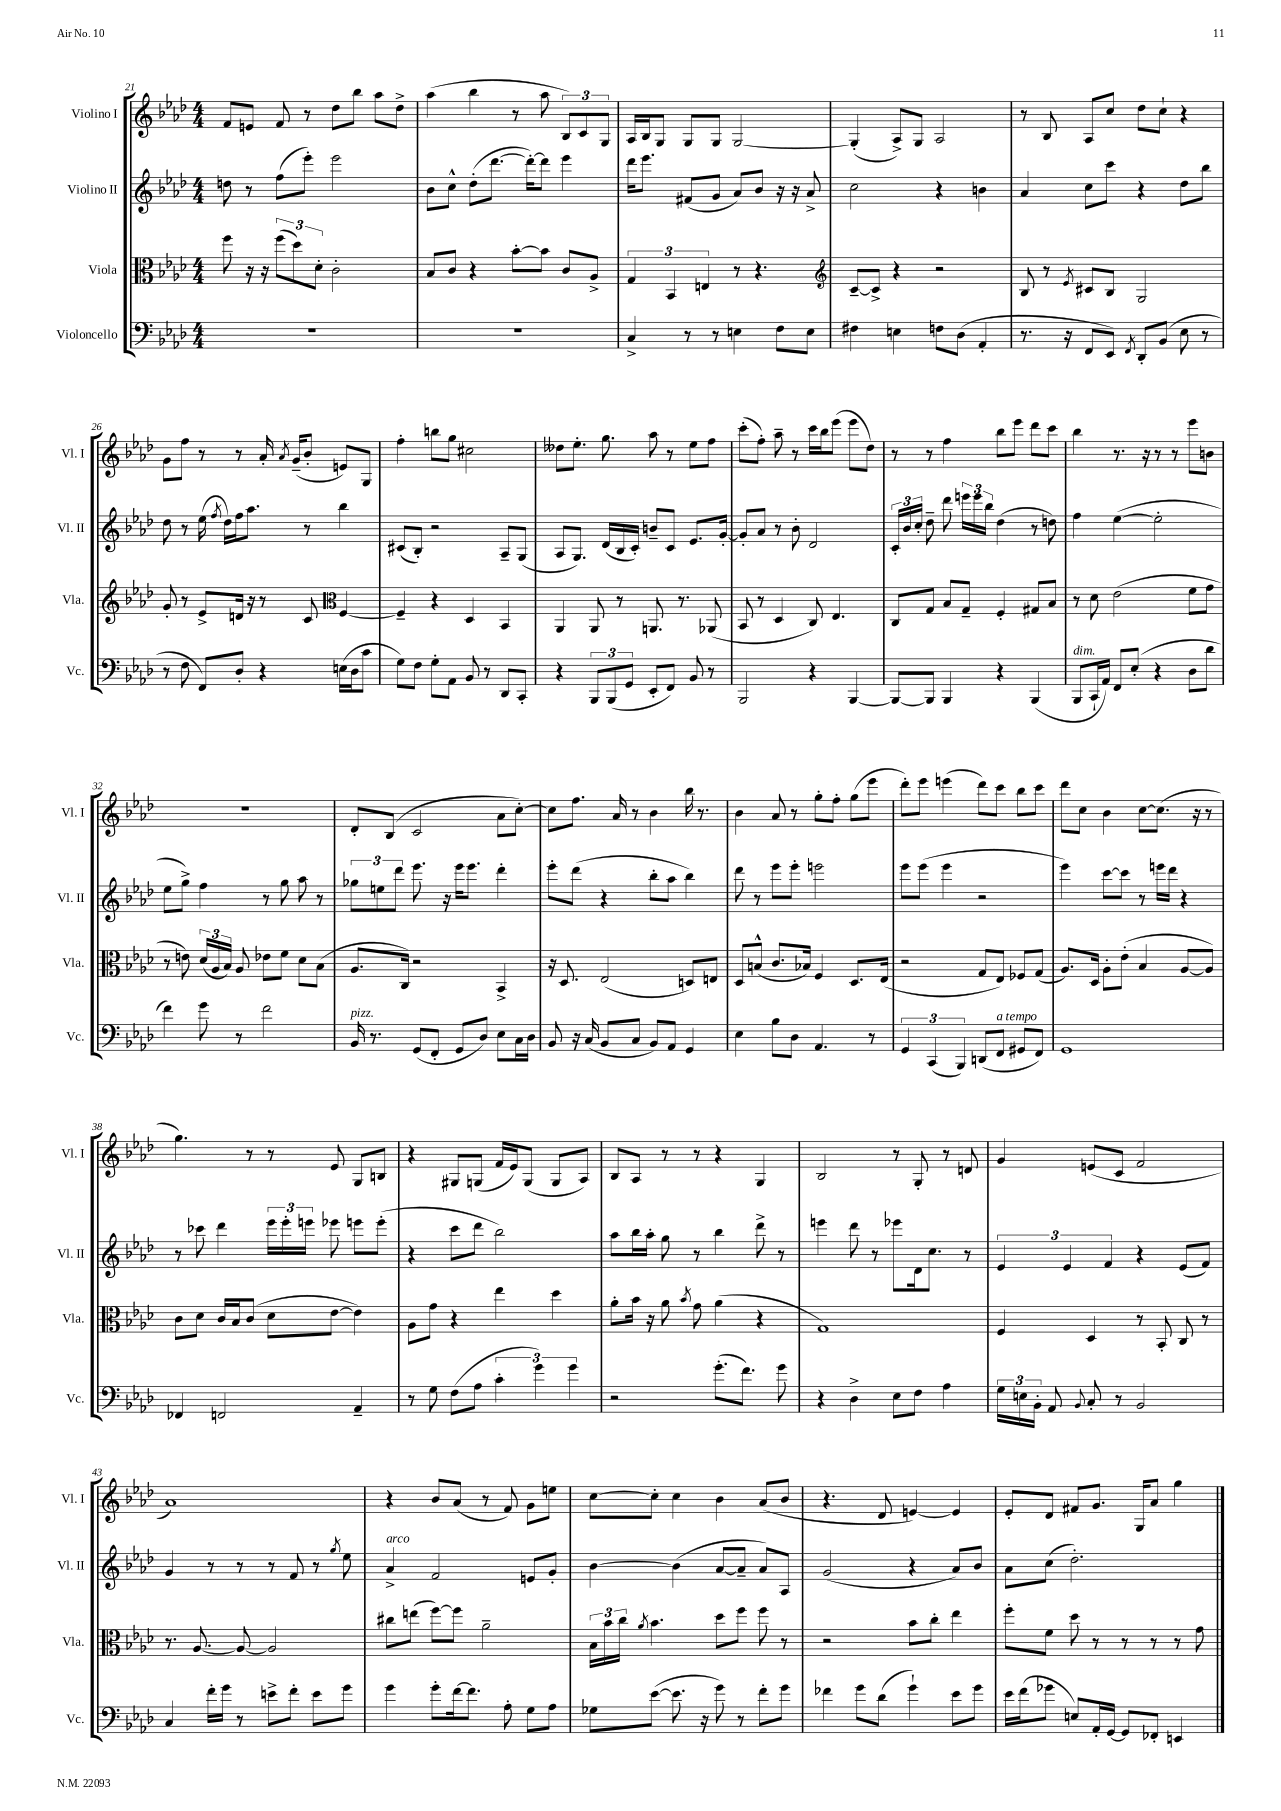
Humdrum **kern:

**kern	**kern	**kern	**kern
*staff4	*staff3	*staff2	*staff1
*clefF4	*clefC3	*clefG2	*clefG2
*k[b-e-a-d-]	*k[b-e-a-d-]	*k[b-e-a-d-]	*k[b-e-a-d-]
*M4/4	*M4/4	*M4/4	*M4/4
1r	8ff	8dd	8f
.	16r	8r	8e
.	16r	.	.
.	(12ff	(8ff	8f
.	12dd-)	.	.
.	.	8eee-')	8r
.	12d-'	.	.
.	2c'	2eee-	8dd-
.	.	.	8bb-
.	.	.	8aa-
.	.	.	8dd-^
=	=	=	=
1r	8B-	8b-	(4aa-
.	8c	8cc^^	.
.	4r	(8dd-'	4bb-
.	.	[8.ddd-	.
.	[8b-'	.	8r
.	.	16ddd-'_)	.
.	8b-]	8ddd-]	8aa-
.	8c	4eee-	12B-)
.	.	.	12c
.	8A-^	.	.
.	.	.	12G
=	=	=	=
4C^	6G	16ddd-	16A-
.	.	8.eee-	16B-
.	.	.	8G
.	6BB-	.	.
8r	.	(8f#	8G
.	6E	.	.
8r	.	8g	8G
4E	8r	8a-)	[2G
.	4.r	8b-	.
8F	.	16r	.
.	.	16r	.
8E	.	8a-^	.
=	=	=	=
*	*clefG2	*	*
4F#	[8c~	2cc	(4G']
.	8c^]	.	.
4E	4r	.	8A-^)
.	.	.	8G
8F	2r	4r	2A-
(8D-	.	.	.
4AA-'	.	4b	.
=	=	=	=
8.r	8B-	4a-	8r
.	8r	.	8B-
16r	.	.	.
.	8qe-	.	.
8FF	8c#	8cc	8A-
8EE-)	8B-	8ccc	8cc
8qFF	.	.	.
8DD-'	2G	4r	8dd-
(8BB-	.	.	8cc`
8E-	.	8dd-	4r
8r	.	8bb-	.
=	=	=	=
8r	8g'	8dd-	8g
8F	8r	8r	8ff
8FF)	8e-^	(16ee-	8r
.	.	8qff	.
.	.	16dd-)	.
8D-'	16d	16ff	8r
.	16r	8.aa-	.
4r	8r	.	16a-'
.	.	.	8qa-
.	.	.	(16g~
.	8c	8r	8b-'
*	*clefC3	*	*
(16E	[4F	4bb-	8e)
16D-	.	.	.
8c	.	.	8G
=	=	=	=
8G)	4F~]	(8c#	4ff'
8F	.	8B-')	.
8G'	4r	2r	8bb
8AA-	.	.	8gg
8BB-	4D-	.	2cc#
8r	.	.	.
8DD-	4BB-	8A-~	.
8CC'	.	(8G	.
=	=	=	=
4r	4AA-	8A-	8dd--
.	.	8.G)	8.ee-'
12BBB-	8AA-	.	.
.	.	(16d-	8.gg
(12BBB-	.	.	.
.	8r	16B-	.
12GG	.	.	.
.	.	16c')	.
8EE-'	8.AA	8b~	8aa-
8FF)	.	8c	8r
.	8.r	.	.
8BB-	.	8.e-	8ee-
8r	(8AA-	.	8ff
.	.	[16g'	.
=	=	=	=
2BBB-	8BB-	8g']	(8ccc'
.	8r	8a-	8ff')
.	4D-	8r	8aa-~
.	.	8b-'	8r
4r	8C)	2d-	16ccc
.	.	.	16bb-
.	4.E-	.	(8eee-
[4BBB-	.	.	8eee-
.	.	.	8dd-)
=	=	=	=
8BBB-_	8C	24c'	8r
.	.	24b-	.
.	.	24cc'	.
8BBB-]	8G	8dd-~	8r
4BBB-	8B-	8ddd-	4ff
.	8G~	24eee	.
.	.	24eee	.
.	.	24bb-	.
4r	4F'	(4dd-	8bb-
.	.	.	8eee-
(4BBB-	8G#	8r	8ddd-
.	8B-	8dd)	8ccc
=	=	=	=
8BBB-	8r	4ff	4bb-
16CC`	8d-	.	.
16AA-)	.	.	.
8FF	(2e-	([4ee-	8.r
(8E-'	.	.	.
.	.	.	16r
4r	.	2ee-']	8r
.	.	.	8r
8D-	8f	.	8eee-
8d-	8g	.	8b
=	=	=	=
4f)	8r	8ee-	1r
.	8e)	8gg^)	.
8g	(24d-	4ff	.
.	24A-	.	.
.	24B-)	.	.
8r	8A-	.	.
2f	8e-	8r	.
.	8f	8gg	.
.	8d-	8aa-	.
.	(8B-	8r	.
=	=	=	=
16BB-	8.A-	12gg-	8d-'
8.r	.	.	.
.	.	12ee	.
.	.	.	(8B-
.	.	12ddd-	.
.	16C)	.	.
(8GG	2r	8.eee-	2c
8FF'	.	.	.
.	.	16r	.
8GG	.	16eee-	.
.	.	8.eee-	.
8D-)	.	.	.
8E-	4BB-^	4ddd-'	8a-
16C	.	.	[8cc')
16D-	.	.	.
=	=	=	=
8BB-	16r	8eee-'	8cc]
.	8.D-	.	.
16r	.	(8ddd-	8.ff
(16C	.	.	.
8BB-	(2E-	4r	.
.	.	.	16a-
8C	.	.	8r
8BB-)	.	8bb-'	4b-
8AA-	.	8aa-	.
4GG	8D)	4bb-)	16bb-
.	.	.	8.r
.	8E	.	.
=	=	=	=
4E-	8D-	8ddd-	4b-
.	(8B^^	8r	.
8B-	8.c	8eee-	8a-
8D-	.	8eee-'	8r
.	16B-)	.	.
4.AA-	4F	2eee	8gg'
.	.	.	8ff'
.	8.D-	.	(8gg
8r	.	.	8eee-
.	(16E-	.	.
=	=	=	=
6GG	2r	8eee-	8ddd-')
.	.	(8eee-	8eee-
(6CC	.	.	.
.	.	4eee-	(4eee
6BBB-)	.	.	.
(8DD	8G	2r	8ddd-)
8FF	8E-)	.	8ccc
8GG#	8F-	.	8bb-
8FF)	(8G	.	8ccc
=	=	=	=
1GG	8.A-)	4eee-)	8ddd-
.	.	.	8cc
.	16D-	.	.
.	8A-'	[8ccc	4b-
.	(8e-'	8ccc]	.
.	4B-	8r	[8cc
.	.	16eee	(8.cc]
.	.	16ddd-	.
.	[8A-	4r	.
.	.	.	16r
.	8A-])	.	8r
=	=	=	=
4FF-	8c	8r	4.gg)
.	8d-	8ccc-	.
2FF	16c	4ddd-	.
.	16B-	.	.
.	(8c	.	8r
.	8d-	24eee-	8r
.	.	24eee-'	.
.	.	24eee	.
.	[8e-	8eee-	8e-
4AA-~	4e-])	8eee	8G
.	.	(8eee'	8B
=	=	=	=
8r	8A-	4r	4r
8G	8g	.	.
(8F	4r	8ccc	8G#
8A-	.	8ddd-	(8G
6c'	4ee-	2bb-)	16f
.	.	.	16e-)
.	.	.	(8G
6g)	.	.	.
.	4dd-	.	8G
6g	.	.	.
.	.	.	8A-)
=	=	=	=
2r	8a-'	8aa-	8B-
.	16b-	16bb-	8A-
.	16r	16aa-'	.
.	8a-	8gg	8r
.	8qb-	.	.
.	8g	8r	8r
(8.g'	(4a-	4bb-	4r
8.f)	.	.	.
.	4r	8ddd-^	4G
8g	.	8r	.
=	=	=	=
4r	1G)	4eee	2B-
4D-^	.	8ddd-	.
.	.	8r	.
8E-	.	8eee-	8r
8F	.	16d-	8G'
.	.	8.cc	.
4A-	.	.	8r
.	.	8r	8d
=	=	=	=
24G	4F	6e-	4g
24E	.	.	.
24BB-'	.	.	.
8AA-	.	.	.
.	.	6e-	.
8qqBB-	.	.	.
8C'	4D-	.	(8e
.	.	6f	.
8r	.	.	8c
2BB-	8r	4r	2f
.	8BB-'	.	.
.	8C	(8e-	.
.	8r	8f)	.
=	=	=	=
4C	8.r	4g	1a-)
.	[8.A-	.	.
16f'	.	8r	.
16g	.	.	.
8r	8A-_	8r	.
8e^	2A-]	8r	.
8f'	.	8f	.
8e	.	8r	.
.	.	8qgg	.
8g	.	8ee-	.
=	=	=	=
4g	8cc#	4a-^	4r
.	(8ee	.	.
8g'	[8ff)	2f	8b-
[16f	8ff]	.	(8a-
8.f]	.	.	.
.	2a-~	.	8r
8A-'	.	.	8f)
8G	.	8e	8g
8A-	.	8g'	8ee
=	=	=	=
8G-	24B-	[4b-	[8cc
.	24b-	.	.
.	24cc	.	.
.	8qa-	.	.
([8e-	4.b-	.	8cc']
8.e-]	.	(4b-]	4cc
16r	.	.	.
8g)	8dd-	[8a-	4b-
8r	8ff	8a-~]	.
8f'	8ff	8a-)	(8a-
8g	8r	8A-	8b-
=	=	=	=
4f-	2r	(2g	4.r
8g	.	.	.
(8d-	.	.	8d-
4g`)	8b-	4r	[4e)
.	8cc'	.	.
8e-	4ee-	8a-)	4e]
8g	.	8b-	.
=	=	=	=
16e-	8ff'	8a-	8e-'
(16f	.	.	.
8g-	8f	(8cc	8d-
8E)	8dd-	2.dd-')	8f#
16AA-'	8r	.	8.g
[16GG	.	.	.
8GG]	8r	.	.
.	.	.	16G
8FF-'	8r	.	8a-
4EE	8r	.	4gg
.	8g	.	.
==	==	==	==
*-	*-	*-	*-
